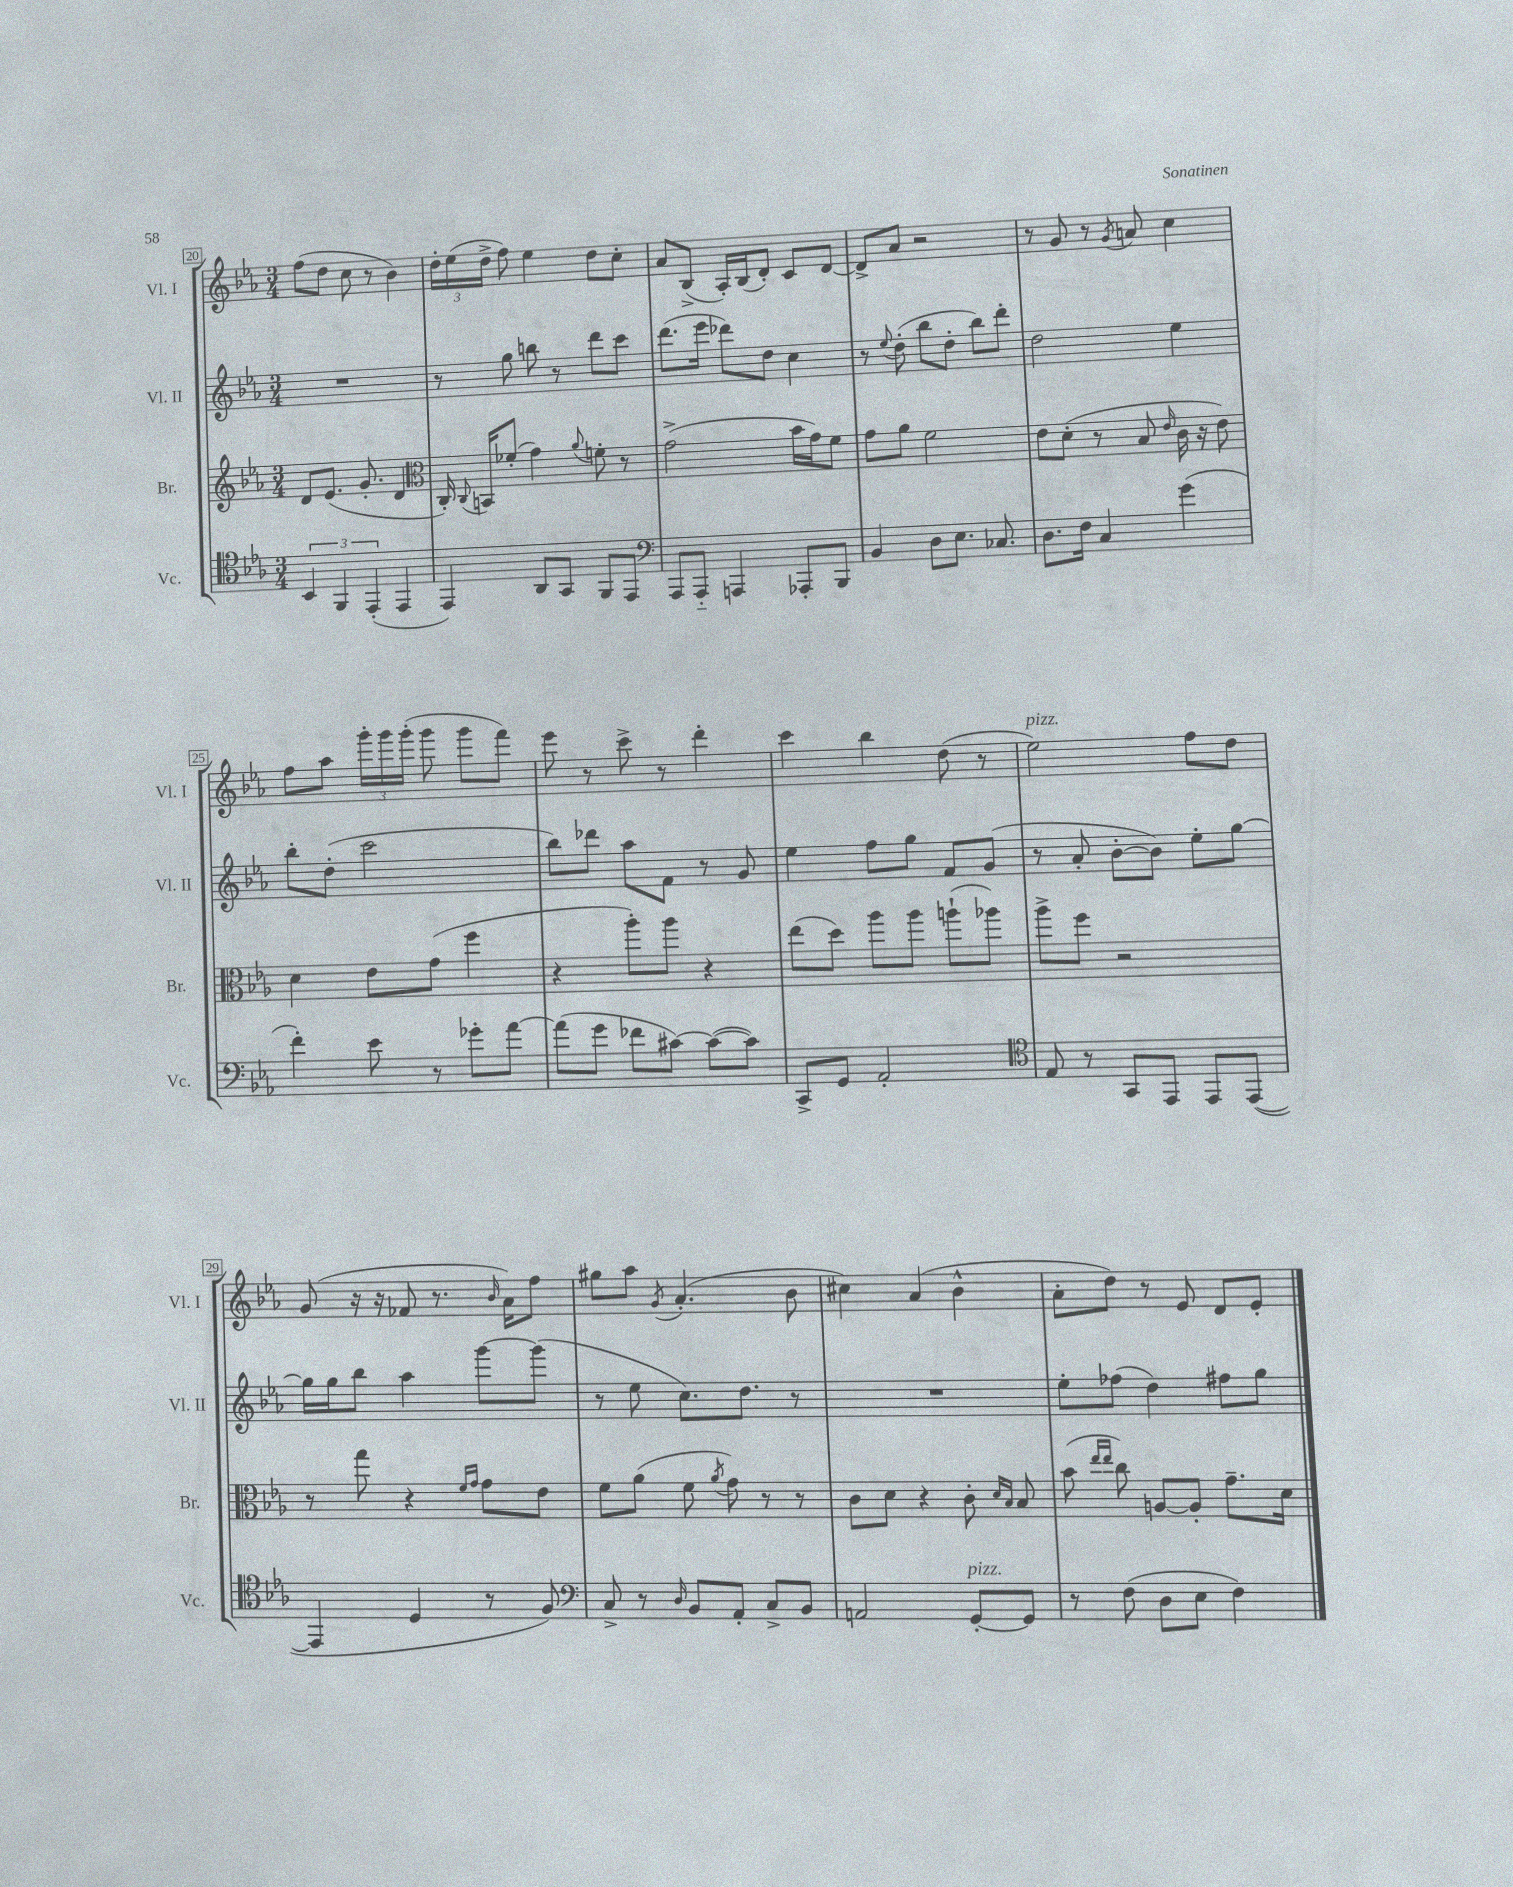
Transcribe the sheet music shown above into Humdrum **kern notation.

**kern	**kern	**kern	**kern
*part4	*part3	*part2	*part1
*staff4	*staff3	*staff2	*staff1
*I"Vc.	*I"Br.	*I"Vl. II	*I"Vl. I
*I'Vc.	*I'Br.	*I'Vl. II	*I'Vl. I
*clefC4	*clefG2	*clefG2	*clefG2
*k[b-e-a-]	*k[b-e-a-]	*k[b-e-a-]	*k[b-e-a-]
*M3/4	*M3/4	*M3/4	*M3/4
=20	=20	=20	=20
6BB-/	8d/L	2.r	(8ff\L
.	(8.e-/J	.	8dd\J
6FF/	.	.	.
.	.	.	8cc\
.	8.g'/	.	.
(6EE-'/	.	.	.
.	.	.	8r
4EE-/	4d/	.	4b-\)
=21	=21	=21	=21
*	*clefC3	*	*
4EE-/)	16C'/)	8r	24dd'\LL
.	.	.	(24ee-\
.	8qqC/	.	.
.	16BBn/KL	.	.
.	.	.	24dd^\JJ
.	(8f-X'/J	8gg\	8ff\)
8AA-/L	4g\)	8bbn\	4ee-\
8GG/J	.	8r	.
.	8qqa-/	.	.
8FF/L	8fn'\	8ddd\L	8dd\L
8EE-/J	8r	8ccc\J	8cc'\J
=22	=22	=22	=22
*clefF4	*	*	*
8AAA-/L	(2g^\	(8.ddd\L	8a-/L
8AAA-/J	.	.	(8B-^/J
.	.	16eee-\Jk	.
4AAAn/	.	8ddd-X\L)	16A-'/LL)
.	.	.	(16B-/J
.	.	8dd\J	8d'/J)
8AAA-X'/L	16b-\LL	4cc\	8c/L
.	16g\J)	.	.
8BBB-/J	8f\J	.	[8d/J
=23	=23	=23	=23
4BB-/	8g\L	8r	8d^/L]
.	.	8qqee-/	.
.	8a-\J	(8dd'\	8a-/J
8D\L	2f\	8bb-\L	2r
8.E-\J	.	8dd'\J	.
.	.	8bb-\L)	.
8.C-X/	.	.	.
.	.	8ddd'\J	.
=24	=24	=24	=24
8.D\L	8e-\L	2dd\	8r
.	(8d'\J	.	8g/
16F\Jk	.	.	.
4C/	8r	.	8r
.	.	.	8qg/
.	8B-/	.	8an/
.	16qqe-/	.	.
(4g\	16c\	4ee-\	4cc\
.	16r	.	.
.	8e-\)	.	.
!!LO:LB:g=z
=25	=25	=25	=25
4f'\)	4d\	8bb-'\L	8ff\L
.	.	(8dd'\J	8aa-\J
8e-\	8e-\L	2ccc\	24ggg'\LL
.	.	.	24ggg\
.	.	.	(24ggg'\JJ
8r	(8g\J	.	8ggg\
8g-X'\L	4ff\	.	8ggg\L
[8a-\J	.	.	8fff\J)
=26	=26	=26	=26
(8a-\L]	4r	8bb-\L)	8eee-\
8g\J	.	8ddd-X\J	8r
8f-X\L	8aa-'\L)	8aa-\L	8ccc^\
[8c#X\J)	8aa-\J	8f\J	8r
(8c#\L_	4r	8r	4ddd'\
8c#\J])	.	8g/	.
=27	=27	=27	=27
8CC^/L	(8ee-\L	4ee-\	4ccc\
8GG/J	8dd\J)	.	.
2AA-'/	8aa-\L	8ff\L	4bb-\
.	8aa-\J	8gg\J	.
.	(8aan`\L	8f/L	(8dd\
.	8aa-X\J)	(8g/J	8r
=28	=28	=28	=28
*clefC4	*	*	*
!	!	!	!LO:TX:a:i:t=pizz.
8E-/	8aa-^\L	8r	2ee-\)
8r	8ff\J	8a-'/	.
8GG/L	2r	[8b-'\L	.
8EE-/J	.	8b-\J])	.
8EE-/L	.	8ee-'\L	8ff\L
([8EE-/J	.	[8gg\J	8dd\J
!!LO:LB:g=z
=29	=29	=29	=29
4EE-/]	8r	16gg\LL]	(8g/
.	.	16gg\J	.
.	8gg\	8bb-\J	16r
.	.	.	16r
4D/	4r	4aa-\	8f-X/
.	.	.	8.r
.	16qqf/LL	.	.
.	16qqg/JJ	.	.
8r	8g\L	[8ggg\L	.
.	.	.	16qqb-/
.	.	.	16a-\KL)
8F/)	8e-\J	(8ggg\J]	8ff\J
=30	=30	=30	=30
*clefF4	*	*	*
8C^/	8f\L	8r	8gg#X\L
8r	(8a-\J	8ee-\	8aa-\J
16qqD/	.	.	8qg/
8BB-/L	8f\	8.cc\L)	(4.a-'/
.	8qa-/	.	.
8AA-'/J	8g\)	.	.
.	.	8.dd\J	.
8C^/L	8r	.	.
8BB-/J	8r	8r	8b-\
=31	=31	=31	=31
2AAn/	8c\L	2.r	4cc#X\)
.	8d\J	.	.
.	4r	.	(4a-/
!LO:TX:a:i:t=pizz.	!	!	!
[8GG'/L	8c'\	.	4b-^^\
.	16qqd/LL	.	.
.	16qqB-/JJ	.	.
8GG/J]	8B-/	.	.
=32	=32	=32	=32
8r	(8b-\	8ee-'\L	8a-'\L
.	16qqee-/LL	.	.
.	16qqee-/JJ	.	.
(8F\	8cc\)	(8ff-X\J	8dd\J)
8D\L	[8An/L	4dd\)	8r
8E-\J	8A'/J]	.	8e-/
4F\)	8.g~\L	8ff#X\L	8d/L
.	.	8gg\J	8e-'/J
.	16d\Jk	.	.
==	==	==	==
*-	*-	*-	*-
